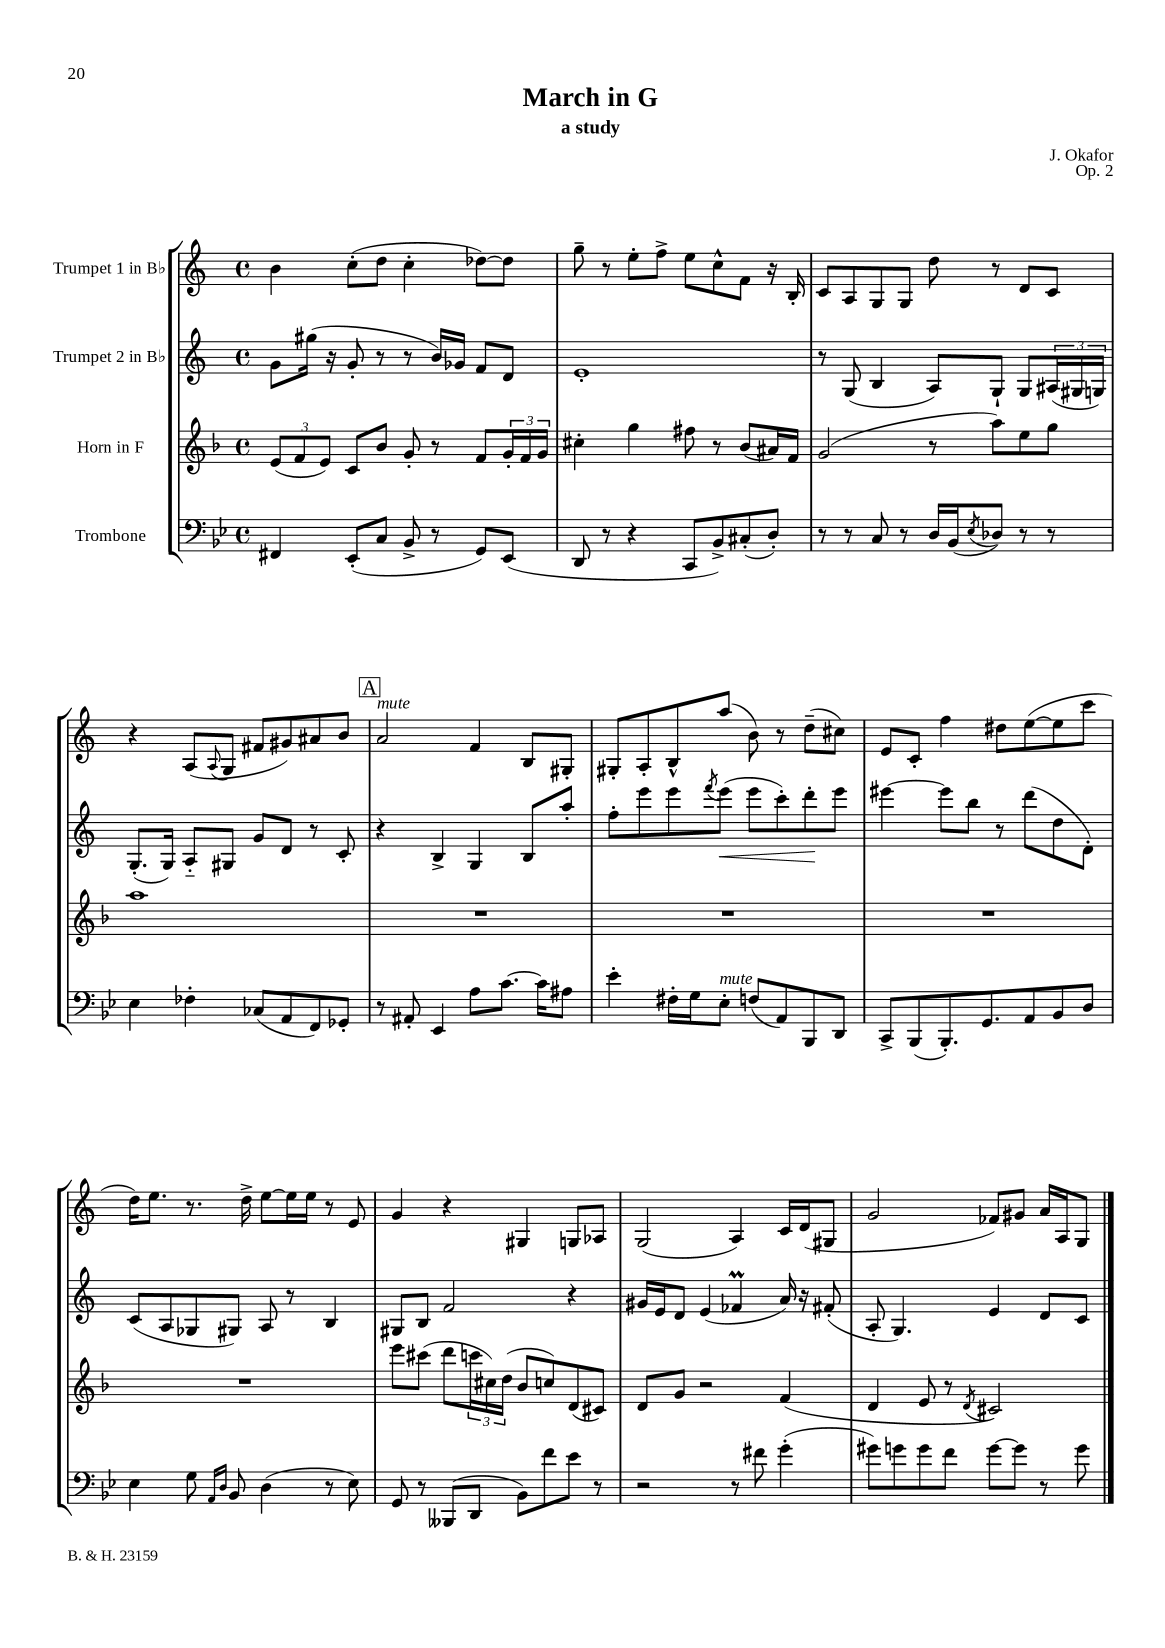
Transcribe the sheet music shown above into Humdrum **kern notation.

**kern	**kern	**kern	**kern
*staff4	*staff3	*staff2	*staff1
*clefF4	*clefG2	*clefG2	*clefG2
*k[b-e-]	*k[b-]	*k[]	*k[]
*M4/4	*M4/4	*M4/4	*M4/4
*met(c)	*met(c)	*met(c)	*met(c)
4FF#/	(12e/L	8g\L	4b\
.	12f/	.	.
.	.	(16gg#\Jk	.
.	12e/J)	.	.
.	.	16r	.
(8EE-'/L	8c/L	8g'/	(8cc'\L
8C/J	8b-/J	8r	8dd\J
8BB-^/	8g'/	8r	4cc'\
8r	8r	16b/LL)	.
.	.	16g-/JJ	.
8GG/L)	8f/L	8f/L	[8dd-\L)
(8EE-/J	24g'/L	8d/J	8dd-\]J
.	24f/	.	.
.	24g/JJ	.	.
=	=	=	=
8DD/	4cc#'\	1e'	8gg~\
8r	.	.	8r
4r	4gg\	.	8ee'\L
.	.	.	8ff^\J
8CC/L	8ff#\	.	8ee\L
8BB-^/)	8r	.	8cc^^\
(8C#'/	(8b-/L	.	8f\J
8D'/J)	16a#/L)	.	16r
.	16f/JJ	.	16B'/
=	=	=	=
8r	(2g/	8r	8c/L
8r	.	(8G/	8A/
8C/	.	4B/	8G/
8r	.	.	8G/J
16D/LL	8r	8A/L)	8dd\
(16BB-/J	.	.	.
8qE-/	.	.	.
8D-/J)	8aa\L)	8G`/J	8r
8r	8ee\	8G/L	8d/L
8r	8gg\J	(24A#/L	8c/J
.	.	24G#/	.
.	.	24G/JJ)	.
=	=	=	=
4E-\	1aa	(8.G'/L	4r
.	.	16G/Jk)	.
4F-'\	.	8A'~/L	(8A/L
.	.	.	8qqA/
.	.	8G#/J	8G/J
(8C-/L	.	8g/L	8f#/L
8AA/	.	8d/J	8g#/)
8FF/)	.	8r	8a#/
8GG-'/J	.	8c'/	8b/J
=	=	=	=
8r	1r	4r	2a/
8AA#'/	.	.	.
4EE-/	.	4B^/	.
8A\L	.	4G/	4f/
[8.c\J	.	.	.
.	.	8B/L	8B/L
16c\]LK	.	.	.
8A#\J	.	8aa'/J	8G#'/J
=	=	=	=
4e-'\	1r	8ff'\L	8G#'/L
.	.	8eee\	8A'/
16F#'\LL	.	8eee\	8B^^/
16G\J	.	.	.
.	.	8qfff/	.
8E-'\J	.	(8eee\J	(8aa/J
(8F/L	.	8eee\L	8b\)
8AA/)	.	8ccc'\)	8r
8BBB-/	.	8ddd'\	(8dd~\L
8DD/J	.	8eee\J	8cc#\J)
=	=	=	=
8CC^/L	1r	[4eee#\	8e/L
(8BBB-/	.	.	8c'/J
8.BBB-'/)	.	8eee#\]L	4ff\
.	.	8bb\J	.
8.GG/	.	.	.
.	.	8r	8dd#\L
8AA/	.	(8ddd\L	([8ee\
8BB-/	.	8dd\	8ee\]
8D/J	.	8d'\J)	8ccc\J
=	=	=	=
4E-\	1r	(8c/L	16dd\LK)
.	.	.	8.ee\J
.	.	8A/	.
8G\	.	8G-/	8.r
16qqAA/LL	.	.	.
16qqD/JJ	.	.	.
8BB-/	.	8G#/J)	.
.	.	.	16dd^\
(4D\	.	8A/	[8ee\L
.	.	8r	16ee\]L
.	.	.	16ee\JJ
8r	.	4B/	8r
8E-\)	.	.	8e/
=	=	=	=
8GG/	8eee\L	8G#/L	4g/
8r	(8ccc#\J	8B/J	.
(8BBB--/L	8ddd\L	2f/	4r
8DD/J	24ccc\L	.	.
.	24cc#\)	.	.
.	(24dd\JJ	.	.
8BB-\L)	8b-/L	.	4G#/
8f\	8cc/)	.	.
8e-\J	(8d/	4r	8G/L
8r	8c#/J)	.	8A-/J
=	=	=	=
2r	8d/L	16g#/LL	(2G/
.	.	16e/J	.
.	8g/J	8d/J	.
.	2r	(4e/	.
8r	.	4f-/	4A/)
8f#\	.	.	.
(4g'\	(4f/	16a/)	16c/LL
.	.	16r	(16d/J
.	.	(8f#'/	8G#/J
=	=	=	=
8g#\L)	4d/	8A'/	2g/
8g\	.	4.G/)	.
8g\	8e/	.	.
8f\J	8r	.	.
.	8qd/	.	.
[8g\L	2c#/)	4e/	8f-/L)
8g\]J	.	.	8g#/J
8r	.	8d/L	16a/LL
.	.	.	16A/J
8g\	.	8c/J	8G/J
==	==	==	==
*-	*-	*-	*-
